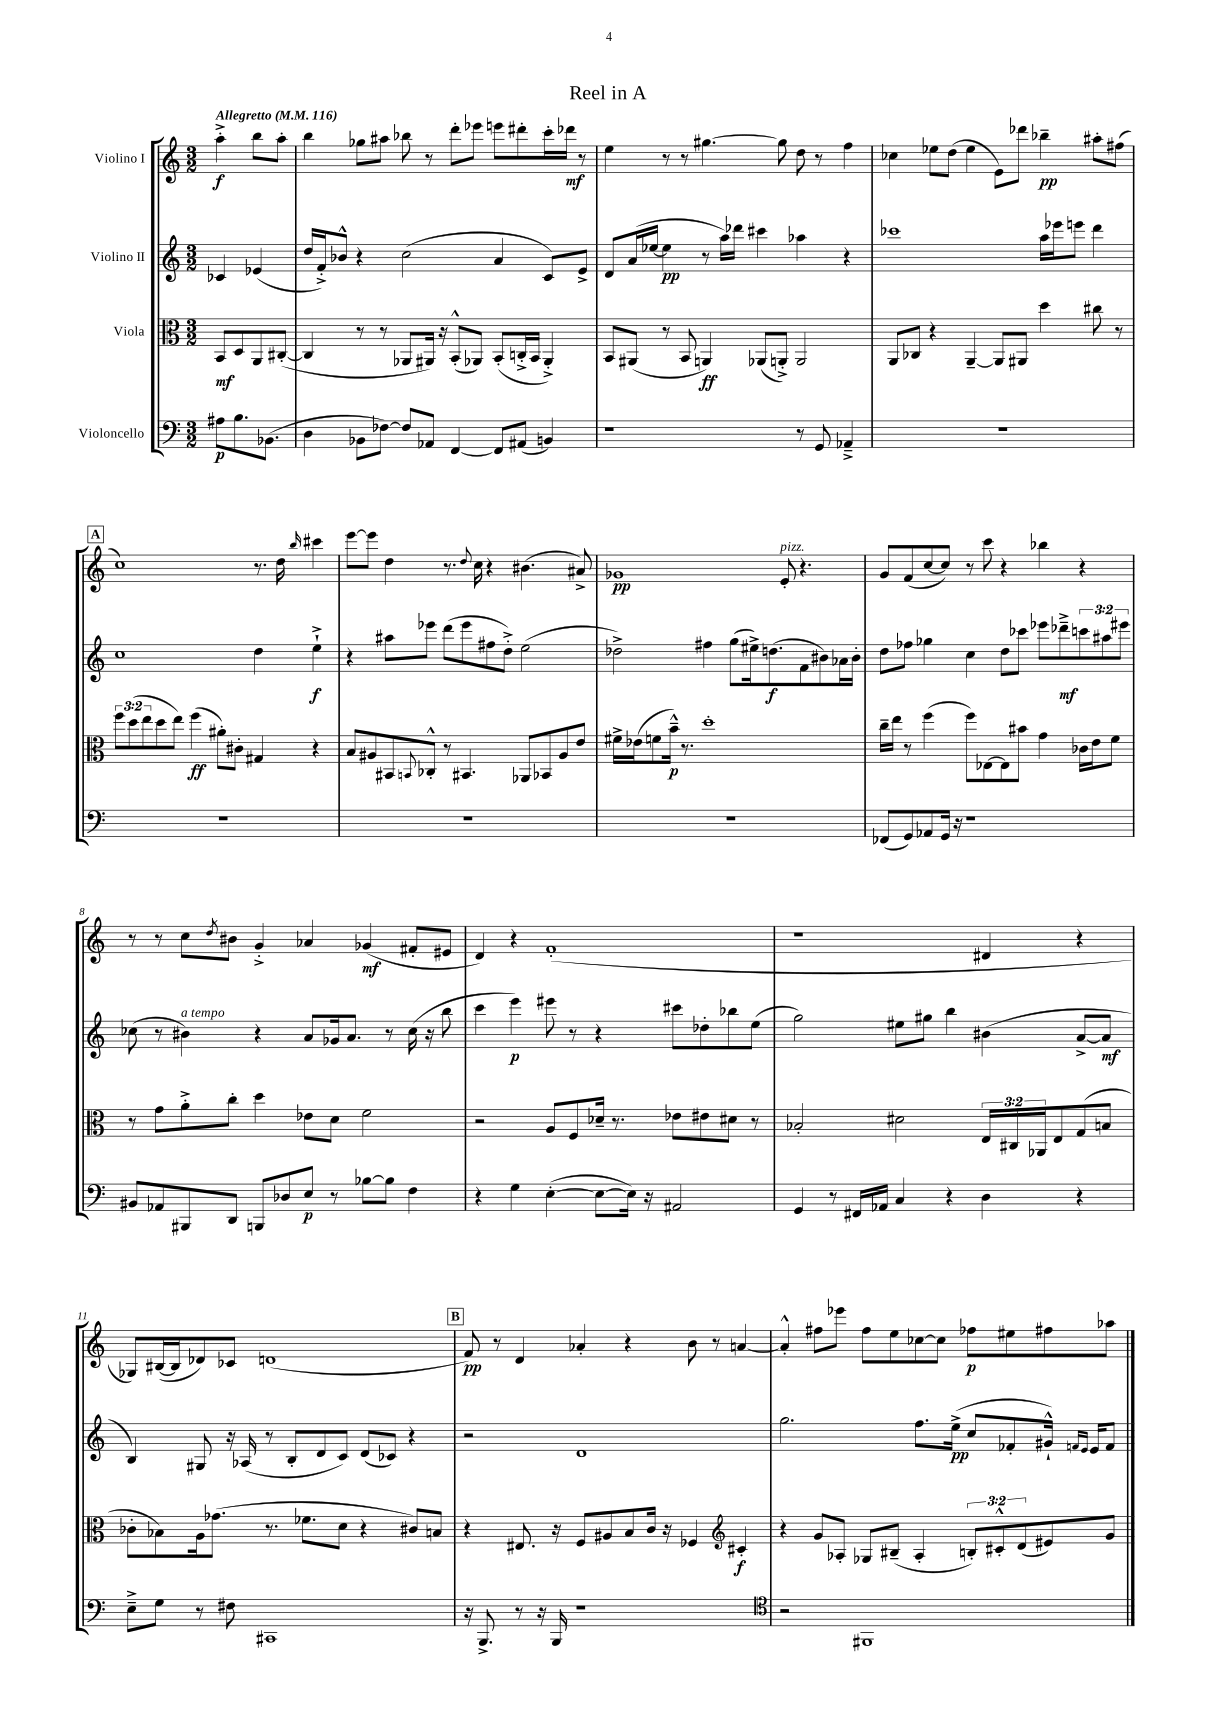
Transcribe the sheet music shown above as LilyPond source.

\header { title = "Reel in A" }
<<
\new StaffGroup <<
\new Staff = "s0" \with { instrumentName = "Violino I" } {
    \clef treble \key c \major \numericTimeSignature \time 3/2 \partial 2 \tempo "Allegretto" 4 = 116
    a''4-.->\f b''8 a''8-. |
    b''4 ges''8 ais''8 bes''8 r8 d'''8-. ees'''8 e'''8 dis'''8-. c'''16-. des'''16\mf r8 |
    e''4 r8 r8 gis''4.~ gis''8 d''8 r8 f''4 |
    ces''4 ees''8 d''8( ees''4 e'8) des'''8 bes''4--\pp ais''8-. fis''8( |
    \mark \markup { \box "A" } c''1) r8. d''16 \grace { b''16 } cis'''4 |
    e'''8~ e'''8 d''4 r8. \appoggiatura { d''8 } c''16 r4 bis'4.( ais'8->) |
    ges'1\pp e'8-.^\markup { \italic "pizz." } r4. |
    g'8 f'8( c''8~ c''8) r8 c'''8 r4 bes''4 r4 |
    r8 r8 c''8 \acciaccatura { d''8 } bis'8 g'4-.-> aes'4 ges'4\mf( fis'8-. eis'8 |
    d'4) r4 f'1-.( |
    r1 dis'4 r4 |
    ges8) bis16~( bis16 des'8) ces'8 d'1( |
    \mark \markup { \box "B" } f'8\pp) r8 d'4 aes'4-. r4 b'8 r8 a'4~ |
    a'4-.-^ fis''8 ees'''8 fis''8 e''8 ces''8~ ces''8 fes''8\p eis''8 fis''8 aes''8 \bar "|." |
}
\new Staff = "s1" \with { instrumentName = "Violino II" } {
    \clef treble \key c \major \numericTimeSignature \time 3/2 \override Staff.TupletNumber.text = #tuplet-number::calc-fraction-text \partial 2
    ces'4 ees'4( |
    d''16 f'16-.->) bes'8-^ r4 c''2( a'4 c'8) e'8-> |
    d'8 a'16( ees''16~ ees''4\pp r8 a''16) des'''16 cis'''4 aes''4 r4 |
    ces'''1 a''16 ees'''16 e'''8 d'''4 |
    \mark \markup { \box "A" } c''1 d''4 e''4-!->\f |
    r4 ais''8 ees'''8 d'''8( ees'''8 fis''8 d''8-.->) e''2( |
    des''2->) fis''4 g''8( eis''16->) d''8.\f( f'8 bis'8) aes'16 bis'16-. |
    d''8 fes''8 ges''4 c''4 d''8 ces'''8 ees'''8 des'''8--->\mf \tuplet 3/2 { c'''8 ais''8 eis'''8 } |
    ces''8( r8 bis'4^\markup { \italic "a tempo" }) r4 a'8 ges'16 a'8. r8 ces''16( r16 b''8 |
    c'''4 e'''4\p) eis'''8 r8 r4 cis'''8 des''8-. bes''8 e''8( |
    g''2) eis''8 gis''8 b''4 bis'4( a'8~-> a'8\mf |
    b4) gis8 r16 aes16( r8 b8-. d'8 c'8) d'8( ces'8) r4 |
    \mark \markup { \box "B" } r2 d'1 |
    g''2. f''8. e''16->\pp( c''8 fes'8-. gis'16-!-^) \grace { f'16 e'16 } e'16 f'8 \bar "|." |
}
\new Staff = "s2" \with { instrumentName = "Viola" } {
    \clef alto \key c \major \numericTimeSignature \time 3/2 \override Staff.TupletNumber.text = #tuplet-number::calc-fraction-text \partial 2
    b,8\mf d8 a,8 cis8~-.( |
    cis4 r8 r8 aes,8 ais,16) r16 b,8-.-^( aes,8) b,8-.( c16-.-> b,16 aes,4-.->) |
    b,8 ais,8( r8 b,8 a,4\ff) aes,8( a,8-.->) a,2 |
    a,8 ces8 r4 a,4~-- a,8 ais,8 d''4 cis''8 r8 |
    \mark \markup { \box "A" } \tuplet 3/2 { f''8 d''8( e''8 } d''8 e''8) f''4\ff( ais'8-.) cis'8-. gis4 r4 |
    b8 ais8 bis,8 \appoggiatura { b,8 } ces8-.-^ r8 bis,4. aes,8 bes,8 ais8 e'8 |
    fis'16-> ees'16( f'8 b'16---^\p) r8. d''1-. |
    c''16-- e''16 r8 f''4( f''8) ees8~ ees8 bis'8 g'4 ces'16 e'16 f'8 |
    r8 g'8 a'8-.-> c''8-. d''4 ees'8 d'8 f'2 |
    r2 a8 f8 des'16-- r8. ees'8 eis'8 dis'8 r8 |
    bes2-. dis'2 \tuplet 3/2 { e16 cis16 aes,16 } e8 g8( b8 |
    ces'8-. bes8) a16 ges'8.( r8. fes'8. d'8 r4 cis'8) b8 |
    \mark \markup { \box "B" } r4 eis8. r16 f8 ais8 b8 c'16 r16 fes4 \clef treble cis'4-.\f |
    r4 g'8 aes8-. ges8 bis8--( aes4-. \tuplet 3/2 { b8-.) cis'8-.-^ d'8( } eis'8) g'8 \bar "|." |
}
\new Staff = "s3" \with { instrumentName = "Violoncello" } {
    \clef bass \key c \major \numericTimeSignature \time 3/2 \partial 2
    ais8\p b8. bes,8.( |
    d4 bes,8 fes8~) fes8 aes,8 f,4~ f,8 ais,8( b,4) |
    r1 r8 g,8 aes,4---> |
    R1. |
    \mark \markup { \box "A" } R1. |
    R1. |
    R1. |
    fes,8( g,8) aes,8 g,16 r16 r1 |
    bis,8 aes,8 bis,,8 d,8 b,,8 des8 e8\p r8 bes8~ bes8 f4 |
    r4 g4 e4~-.( e8~ e16) r16 ais,2 |
    g,4 r8 fis,16 aes,16 c4 r4 d4 r4 |
    e8---> g8 r8 fis8 cis,1 |
    \mark \markup { \box "B" } r16 b,,8.-> r8 r16 b,,16 r1 |
    \clef tenor r2 fis,1 \bar "|." |
}
>>
>>
